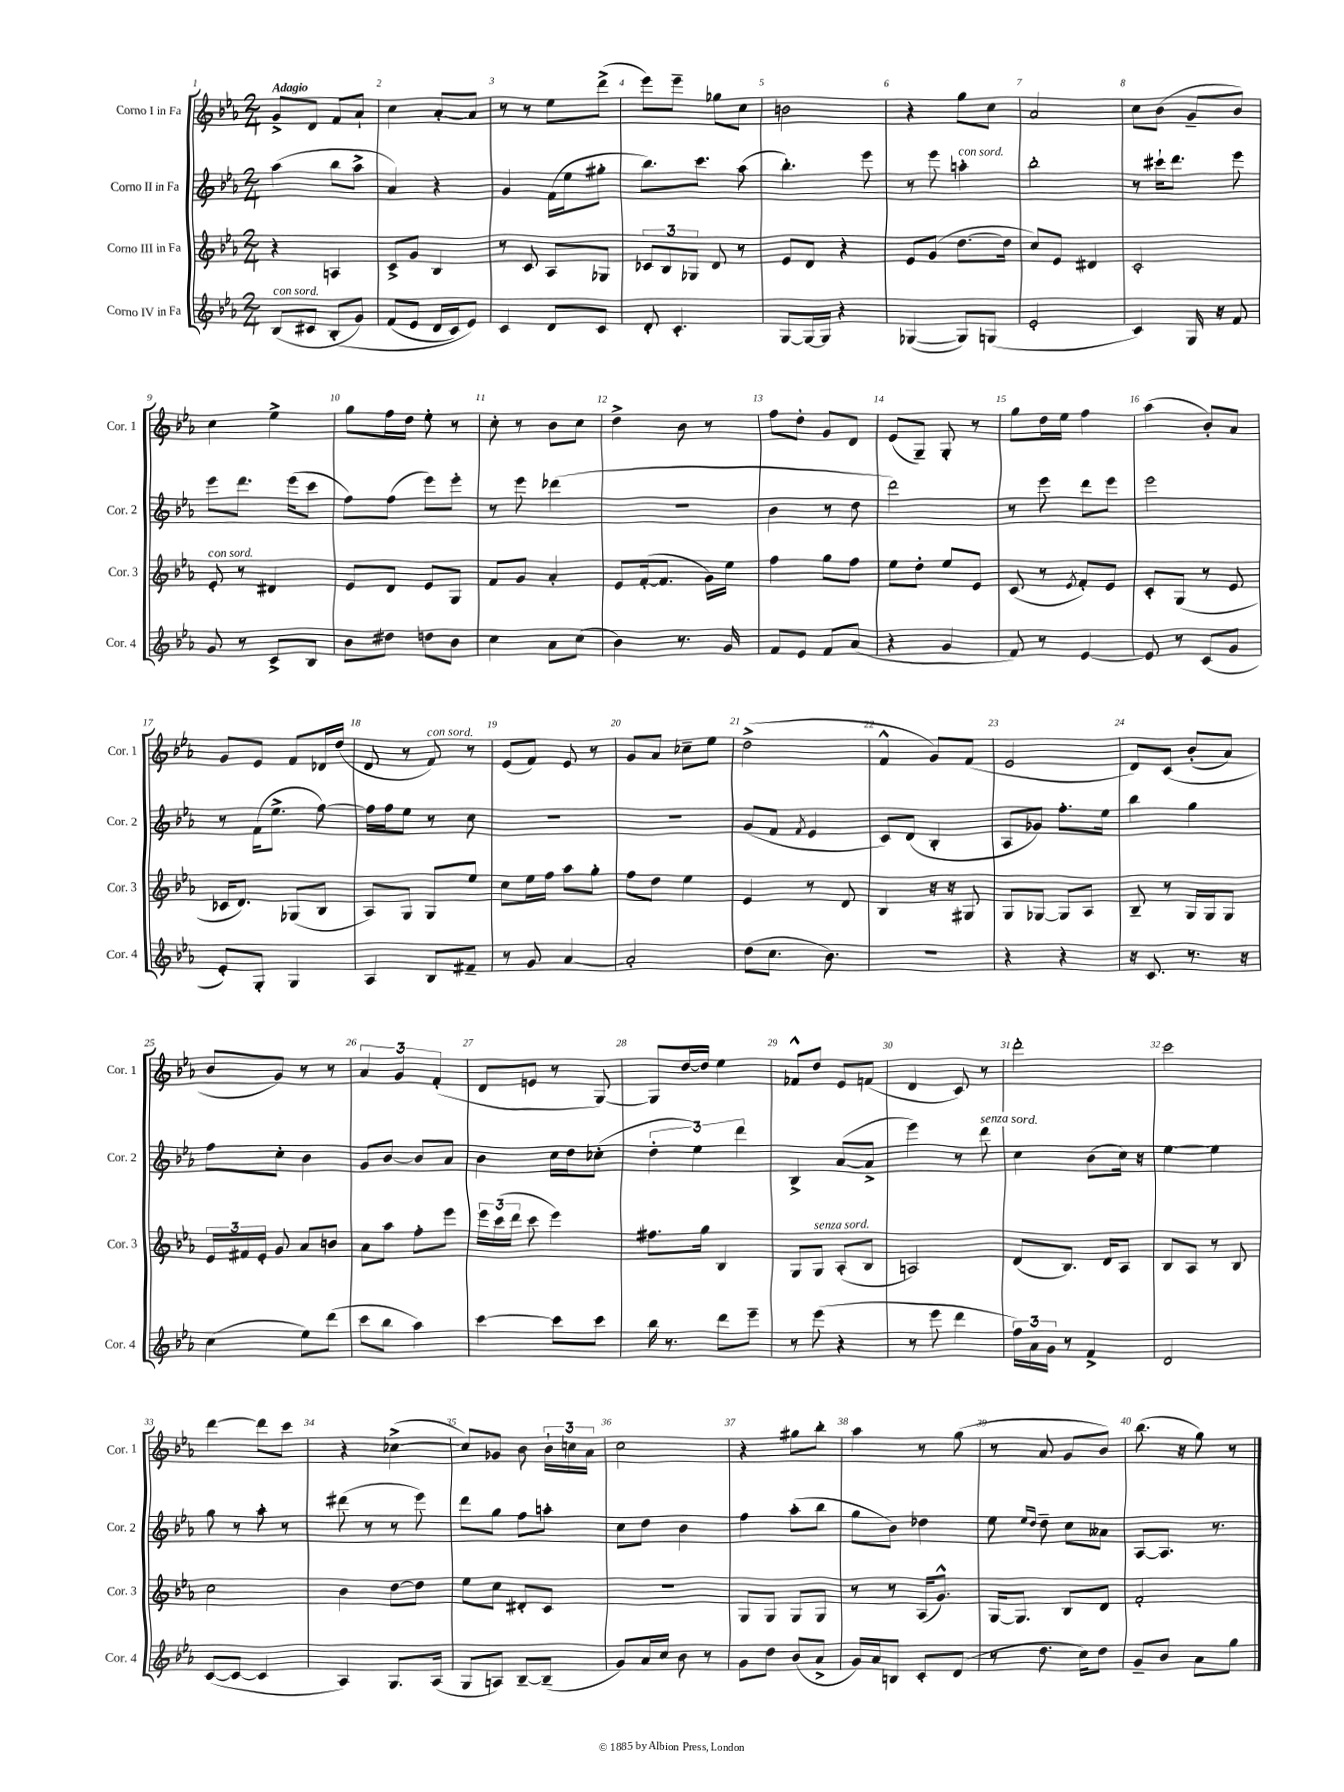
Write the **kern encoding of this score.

**kern	**kern	**kern	**kern
*staff4	*staff3	*staff2	*staff1
*clefG2	*clefG2	*clefG2	*clefG2
*k[b-e-a-]	*k[b-e-a-]	*k[b-e-a-]	*k[b-e-a-]
*M2/4	*M2/4	*M2/4	*M2/4
(8B-	4r	(4aa-	8g^
8c#	.	.	8d
&(8B-'	4A	8bb-	8f
8g)	.	8aa-^	8a-`
=	=	=	=
(8f	8c^	4a-)	4cc
8e-	8g	.	.
16d	4B-	4r	[8a-'
16c)	.	.	.
8e-&)	.	.	8a-]
=	=	=	=
4c	8r	4g	8r
.	8c	.	8r
8d	8A-	(16f	8ee-
.	.	16ee-	.
8c	8G-	8gg#'	(8ddd^
=	=	=	=
8d'	12c-	8.bb-)	8eee-)
.	12B-	.	.
4.c'	.	.	8eee-~
.	12G-	.	.
.	.	8.ccc	.
.	8d	.	8gg-
.	8r	(8aa-	8cc
=	=	=	=
[8G	8e-	4.bb-')	2b
16G_	8d	.	.
16G]	.	.	.
4r	4r	.	.
.	.	8eee-	.
=	=	=	=
([4G-	8e-	8r	4r
.	(8g	8eee-	.
8G-])	[8.dd	4aa'	8gg
(8G	.	.	8cc
.	16dd]	.	.
=	=	=	=
2e-'	8cc)	2bb-'	2a-
.	8e-	.	.
.	4d#	.	.
=	=	=	=
4c)	2c'	8r	8cc
.	.	16ccc#`	(8b-
.	.	8.ddd	.
16G	.	.	8g~
16r	.	.	.
8f	.	8eee-	8b-)
=	=	=	=
8g	8e-'	8eee-	4cc
8r	8r	8.ddd	.
8c^	4d#	.	4ee-^
.	.	(16eee-	.
8B-	.	8ccc	.
=	=	=	=
8b-	8e-	8ff)	8gg
8dd#	8d	(8ff	16ff
.	.	.	16dd
8dd	8e-	8eee-)	8ee-'
8b-	8G	8eee-'	8r
=	=	=	=
4cc	8f	8r	8cc'
.	8g	8eee-	8r
8a-	4a-'	(4ddd-	8b-
(8cc	.	.	8cc
=	=	=	=
4b-)	8e-	2r	4dd^
.	([16f'	.	.
.	8.f]	.	.
8.r	.	.	8b-
.	16g)	.	8r
16g	16ee-	.	.
=	=	=	=
8f	4ff	4b-	8ff
8e-	.	.	8dd'
8f	8gg	8r	8g
(8a-	8ff	8dd	8d
=	=	=	=
4r	8ee-	2ddd)	(8e-
.	8dd'	.	8G~)
4g	8ee-	.	8G'
.	8e-	.	8r
=	=	=	=
8f)	(8c	8r	8gg
8r	8r	8eee-	16dd
.	.	.	16ee-
.	8qe-	.	.
[4e-	8f')	8ddd	4ff
.	8e-	8eee-	.
=	=	=	=
8e-]	8c'	2eee-	(4aa-
8r	(8G	.	.
(8c	8r	.	8b-')
8g	8e-	.	8a-
=	=	=	=
8e-')	16c-	8r	8g
.	8.d)	.	.
8G'	.	(16f	8e-
.	.	8.ee-^	.
4G	(8G-	.	8f
.	8B-	[8ff)	16d-
.	.	.	(16dd
=	=	=	=
4A-	8A-)	16ff]	8d
.	.	16ff	.
.	8G	8ee-	8r
8B-	8G	8r	8f)
8f#~	8ee-	8cc	8r
=	=	=	=
8r	8cc	2r	(8e-
8g	16ee-	.	8f)
.	16ff	.	.
[4a-	8aa-	.	8e-
.	8gg'	.	8r
=	=	=	=
2a-']	8ff	2r	8g
.	8dd	.	8a-
.	4ee-	.	8cc-~
.	.	.	8ee-
=	=	=	=
(8dd	4e-	(8g	(2dd^
8.cc	.	8f	.
.	.	8qf	.
.	8r	4e-	.
8.b-)	.	.	.
.	8d	.	.
=	=	=	=
2r	4B-	8c)	4f^^
.	.	(8d	.
.	16r	4B-'	8g)
.	16r	.	.
.	8G#	.	(8f
=	=	=	=
4r	8G	8A-	2e-
.	[8G-	8g-)	.
4r	8G-]	8.ff'	.
.	8A-	.	.
.	.	16ee-	.
=	=	=	=
16r	8B-~	4bb-	8d)
8.c	.	.	.
.	8r	.	&(8c
8.r	16G	4gg	(8b-'
.	16G	.	.
.	8G	.	8a-)
16r	.	.	.
=	=	=	=
(4cc	24e-	8ff	8b-
.	24f#	.	.
.	24e-'	.	.
.	8g	8cc'	8g&)
8ee-)	8a-	4b-	8r
(8ddd	8b	.	8r
=	=	=	=
8ccc	8a-	8g	6a-
8bb-	8aa-	[8b-	.
.	.	.	6g
4aa-)	8ff'	8b-]	.
.	.	.	(6f'
.	8eee-	8a-	.
=	=	=	=
[4ccc	24eee-	4b-	8d
.	(24ccc	.	.
.	24ddd	.	.
.	8ccc	.	8e
8ccc]	4eee-)	16cc	8r
.	.	16dd	.
8ccc	.	(8cc-'	[8G)
=	=	=	=
16bb-	8.ff#	6dd'	8G]
8.r	.	.	.
.	.	.	[16dd
.	.	6ee-)	.
.	16gg	.	16dd]
8ddd	4B-	.	4ee-
.	.	6ddd	.
8eee-~	.	.	.
=	=	=	=
8r	8G	4B-^	8f-^^
(8eee-	8G	.	8dd
4r	(8A-'	([8a-	8e-
.	8B-	8a-^]	(8f
=	=	=	=
8r	2A)	4eee-)	4d
8eee-	.	.	.
4ddd	.	8r	8c)
.	.	8ddd	8r
=	=	=	=
24ff)	(8d	4cc	2ddd'
24a-	.	.	.
24g	.	.	.
8r	8.B-)	.	.
4f^	.	(8b-	.
.	16d	.	.
.	8A-	16cc)	.
.	.	16r	.
=	=	=	=
2d	8B-	[4ee-	2ccc
.	8A-	.	.
.	8r	4ee-]	.
.	8B-	.	.
=	=	=	=
([8c	2cc	8gg	[4ddd
8c_	.	8r	.
4c]	.	8aa-'	8ddd]
.	.	8r	8ccc
=	=	=	=
4A-)	4b-	(8ddd#	4r
.	.	8r	.
8.G	[8dd	8r	([4cc-^
.	8dd]	8eee-)	.
(16A-	.	.	.
=	=	=	=
8G	8ee-	8ddd	8cc-])
8A)	8cc	8gg	8g-
[8B-~	8d#'	8ff	8b-
(8B-~]	8c	8aa'	24b-`
.	.	.	24cc
.	.	.	24a-
=	=	=	=
8g)	2r	8cc	2cc
16a-	.	8dd	.
16cc	.	.	.
8b-	.	4b-	.
8r	.	.	.
=	=	=	=
8g	8G	4ff	4r
8dd	8G	.	.
(8b-	8G	(8aa-'	8gg#
8a-^	8G	8bb-	8bb-'
=	=	=	=
16g)	8r	8gg	4aa-
16a-	.	.	.
8B	8r	8b-)	.
8c'	(16A-	4dd-	8r
.	8.g^^)	.	.
(8d	.	.	(8gg
=	=	=	=
8r	[16G	8ee-	8r
.	8.G]	.	.
.	.	16qqee-	.
.	.	16qqdd	.
8.dd	.	8dd~	8a-
.	8B-	8cc	8g
16cc)	.	.	.
8dd	8d	8a--	8b-)
=	=	=	=
8g~	2f'	[8A-	(8.bb-
8b-	.	8.A-]	.
.	.	.	16r
8a-	.	.	8gg)
.	.	8.r	.
8gg	.	.	8r
==	==	==	==
*-	*-	*-	*-
